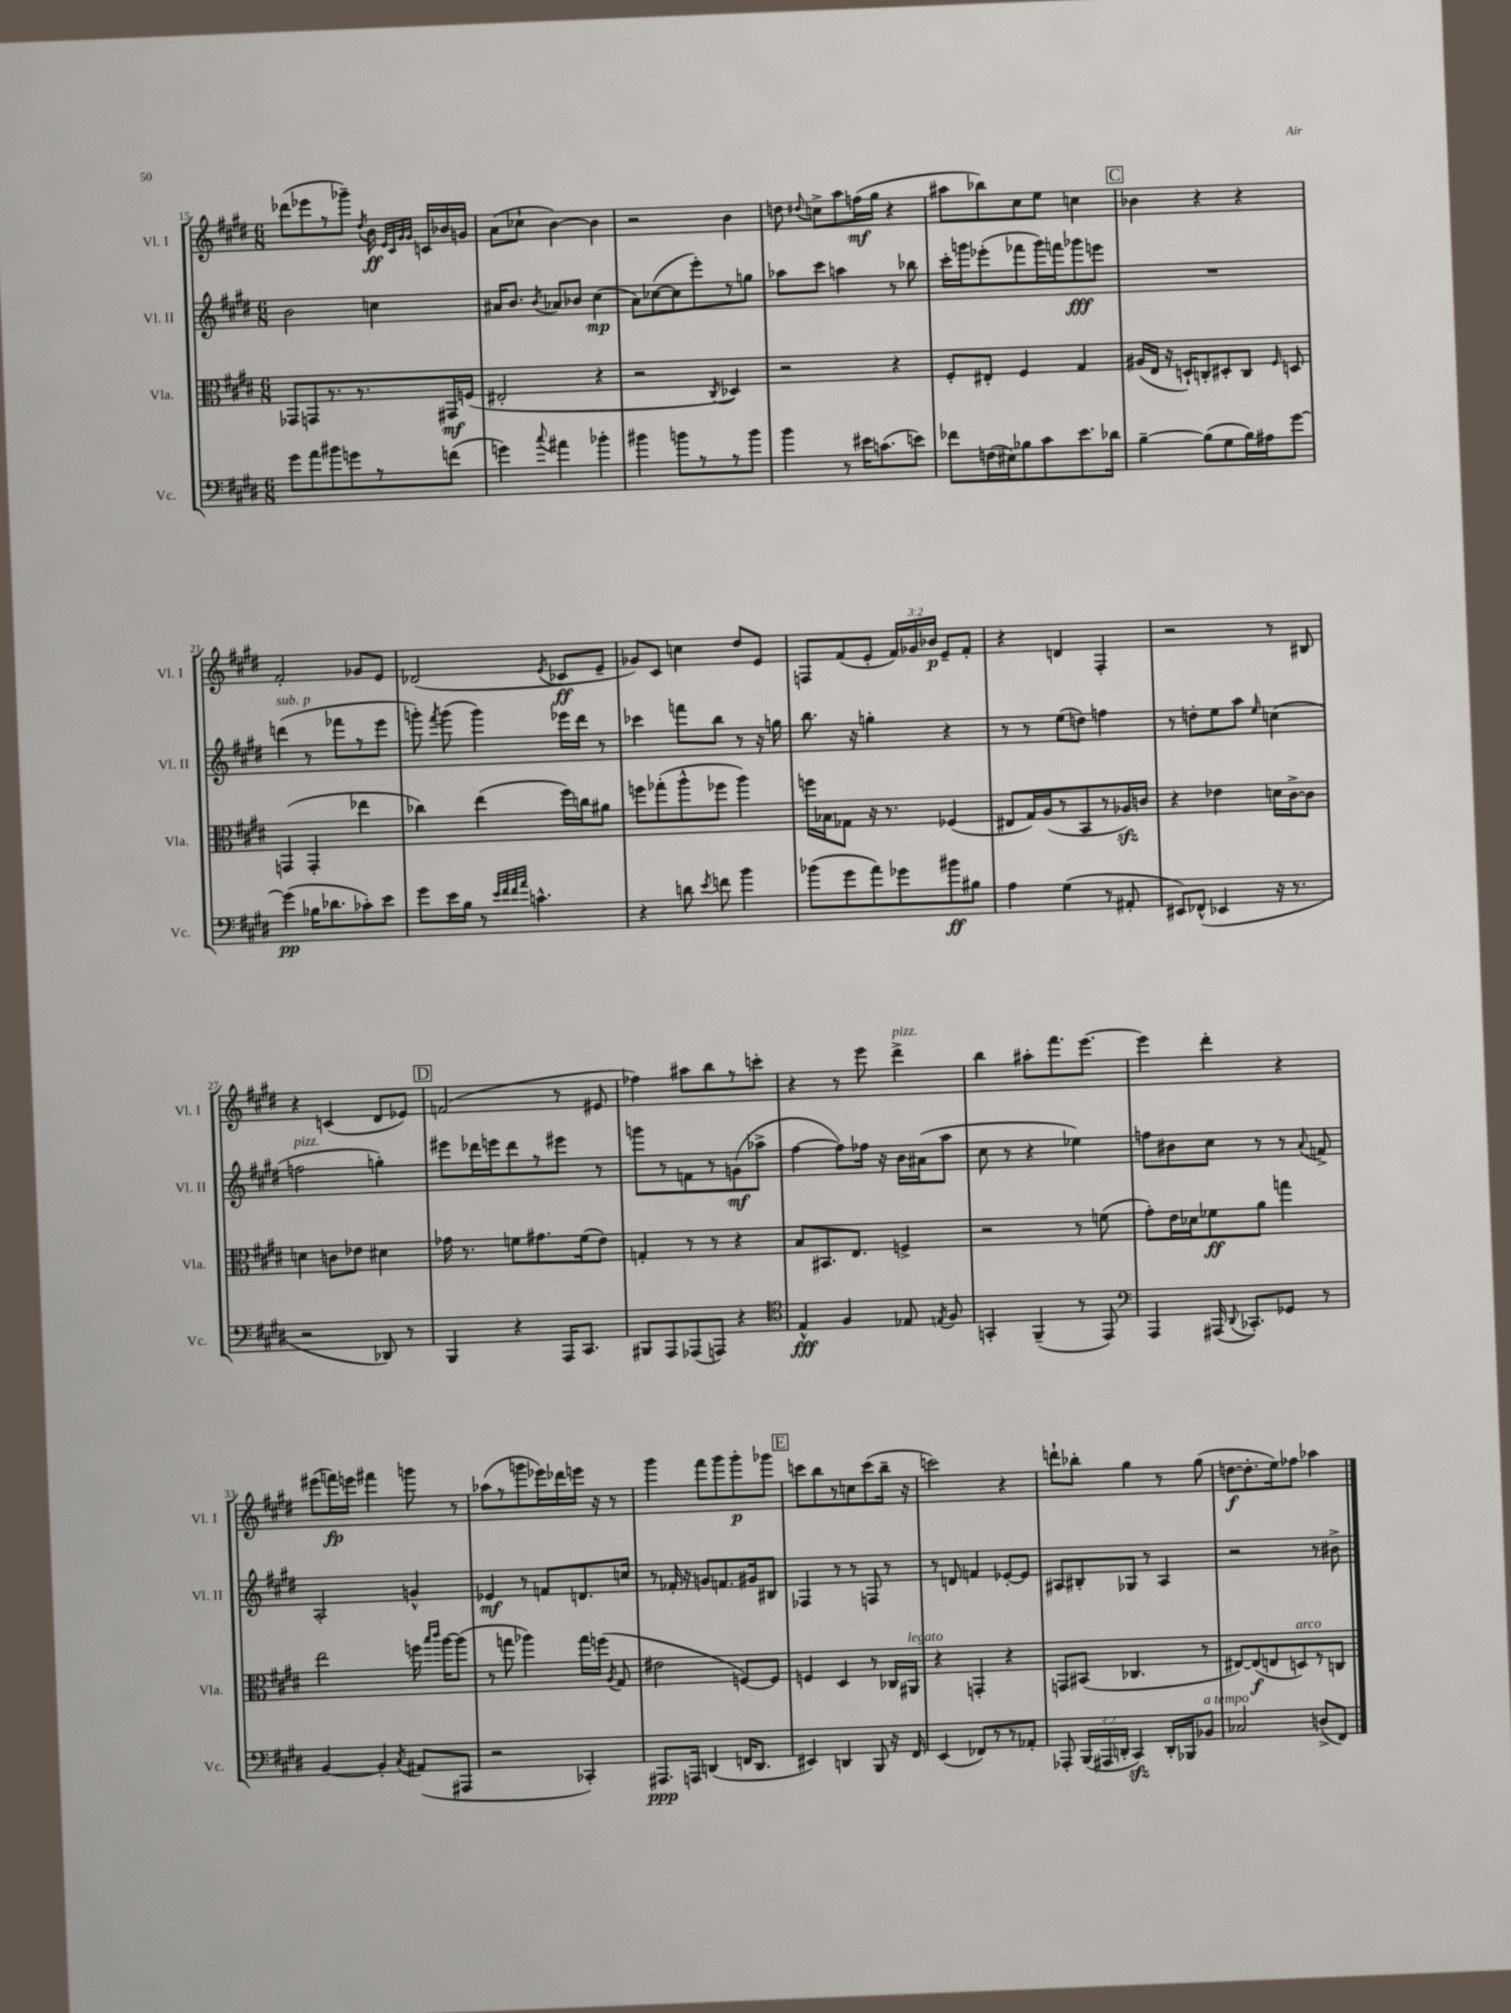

**kern	**kern	**kern	**kern
*staff4	*staff3	*staff2	*staff1
*clefF4	*clefC3	*clefG2	*clefG2
*k[f#c#g#d#]	*k[f#c#g#d#]	*k[f#c#g#d#]	*k[f#c#g#d#]
*M6/8	*M6/8	*M6/8	*M6/8
8g#\L	8GG-/L	2b\	(8ddd-\L
8a\	8GG/	.	8eee-\
8b#\	8.r	.	8r
8g\	.	.	8ggg-~\J)
.	8.r	.	.
.	.	.	8qdd#/
8r	.	4cc\	16b\
.	.	.	32qqe/LLL
.	.	.	32qqc#/
.	.	.	32qqg#/
.	.	.	32qqg#/JJJ
.	.	.	16c/LL
(8f\J	16GG#/L	.	16b-/
.	(16F/JJ	.	16g/JJ
=	=	=	=
4g\)	2E#'/	16a#/LK	(8a\L
.	.	8.b/J	.
.	.	.	8cc-`\J
8qqcc#/	.	8qb/	.
4a#\	.	8a-/L	[4b\)
.	.	8b-/J	.
4b-'\	4r	(4cc#\	4b\]
=	=	=	=
4b#\	2r	8a\L)	2r
.	.	([8cc-\	.
8b\L	.	8cc-\]	.
8r	.	8eee'\)	.
.	8qC#/	.	.
8r	4D-/)	8r	4b\
8b\J	.	8gg\J	.
=	=	=	=
4b\	2r	8aa-\L	8dd\
.	.	.	8qqdd#/
.	.	8ccc#\J	8cc^\L
8r	.	4aa\	8aa\
16e#\LK	.	.	(16ff\L
(8.c\	.	.	16gg#\JJ
.	4r	8r	4r
8e\J)	.	8bb-\	.
=	=	=	=
8f-\L	8F#'/L	16ccc#'\LL	8aa#\L
.	.	16ggg\J	.
(16F\L	8E#'/J	(8eee-'\	8bb-\)
16E#\J)	.	.	.
8B-\	4F#/	8fff-\	8cc#\
8c#\	.	16ggg\L)	8ee\J
.	.	16fff\J	.
8.e\	4G#/	8ggg-\	4cc\
.	.	8eee\J	.
16d-\Jk	.	.	.
=	=	=	=
[4B~\	(16A#/LL	2.r	4b-\
.	16E/JJ	.	.
.	16r	.	.
.	16D`/LK)	.	.
(8B\]L	8C'/	.	4r
8G#\	8D#'/	.	.
16B\L)	8C/J	.	4r
16A#\J	.	.	.
.	16qqF#/	.	.
[8g#\J	8D/	.	.
=	=	=	=
(4g#\]	(4GG/	(4ddd\	2f#'/
16B-\LK	4GG'/	8r	.
8.d-\	.	.	.
.	.	8fff-\L	.
8c-'\)	4ee-\	8r	8g-/L
8e\J	.	8eee\J	8e/J
=	=	=	=
8g#\L	4cc-\)	8ggg'\)	(2d-/
.	.	8qfff#/	.
16e\L	.	(8ggg\	.
16B\JJ	.	.	.
8r	(4ee\	4ggg\)	.
32qqe/LLL	.	.	.
32qqf#/	.	.	.
32qqf#/	.	.	.
32qqa/JJJ	.	.	.
4.c^^\	.	.	.
.	.	.	8qe/
.	16ff#\LL)	16eee-\LL	8c-/L
.	16cc\J	16ddd#\JJ	.
.	8a#\J	8r	8e~/J
=	=	=	=
4r	8ff\L	4ccc-\	8g-/L)
.	(8gg-'\	.	8c#/J
8d\	8aa^^\	8fff\L	4cc\
8qe/	.	.	.
8f\	8ff-\J	8bb\J	.
4b\	4aa\)	8r	8dd#/L
.	.	16r	8e/J
.	.	16gg\	.
=	=	=	=
(8b-\L	16ff\LL	8.bb\	8F/L
.	16B-\J	.	.
8g#\	8G-\J	.	(8f#/
.	.	16r	.
8a\)	16r	4gg'\	8e'/J
.	8.r	.	.
8g-\	.	.	24f#/LL)
.	.	.	24g-/
.	.	.	24b-/JJ
8b#\	(4F-/	4r	8e~/L
8B#\J	.	.	8f#'/J
=	=	=	=
4A\	8E#/L	8r	4r
.	16G#/L)	8r	.
.	(16A/J	.	.
(4G#\	8r	(8ee\L	4d/
.	8BB/	8dd\J)	.
8r	8r	4ff\	4F#'/
8AA#'/	16A-/L)	.	.
.	16c/JJ	.	.
=	=	=	=
8EE#/L)	4r	8r	2r
(8FF-^^/J	.	8dd'\L	.
4EE-/	4e-\	8ee\	.
.	.	8aa\J	.
.	.	16qqee/	.
16r	16d\LL	(4cc\	8r
8.r	[16c#^\J	.	.
.	8c#\]J	.	8B#/
=	=	=	=
2r	4d\	2ff\	4r
.	8c\L	.	(4c/
.	8e-\J	.	.
8DD-/)	4d#\	4gg'\)	8d#/L
8r	.	.	8e-/J)
=	=	=	=
4BBB/	16g-\	8eee#\L	(2f/
.	8.r	.	.
.	.	16ddd-\L	.
.	.	16eee\J	.
4r	8f\L	8ddd-\	.
.	8.g#\	8r	.
16AAA/LK	.	8eee#\J	8r
8.CC#/J	(16f\k	.	.
.	8e\J)	8r	8e#/
=	=	=	=
8BBB#/L	4G'/	8ggg\L	4ff-\)
8AAA/	.	8r	.
(8AAA-/	8r	8f\	8aa#\L
8AAA/J)	8r	8r	8bb\
4r	4r	(8g\	8r
.	.	8aa-^\J	8ccc'\J
=	=	=	=
*clefC4	*	*	*
4E^^/	8B/L	[4ff#\	4r
.	8.BB#/	.	.
4F#/	.	8ff#\]L)	8r
.	8.E/J	.	.
.	.	16ff-\Jk	8eee\
.	.	16r	.
8E-/	4F^/	16b\LL	4ddd#^\
.	.	(16a#\J	.
8qE/	.	.	.
8F#/	.	8aa\J	.
=	=	=	=
4GG'/	2r	8cc#\	4bb\
.	.	8r	.
(4FF#~/	.	4r	8aa#'\L
.	.	.	8.fff#\
8r	8r	4ee-\)	.
.	.	.	[8.eee\J
8EE/)	(8f\	.	.
=	=	=	=
*clefF4	*	*	*
4AAA/	8g#'\L)	8ff\L	4eee\]
.	16e\L	8b#\	.
.	16d-\J	.	.
(16AAA#/	8f-\	8cc#\J	4ddd#'\
8qqDD#/	.	.	.
8.CC-'/L)	.	.	.
.	8a\J	8r	.
8GG-/J	4gg\	8r	4r
.	.	8qqa/	.
8r	.	8f^/	.
=	=	=	=
[4BB/	2ee\	2A'/	(8eee#\L
.	.	.	16fff\L)
.	.	.	16eee\JJ
4BB'/]	.	.	4fff#\
8qC#/	.	.	.
(8AA#/L	16ff\	4g^^/	8ggg\
.	16qqbb/LL	.	.
.	16qqccc#/JJ	.	.
.	[16aa\LK	.	.
8AAA#/J	(8aa\]J	.	8r
=	=	=	=
2r	8r	4e-/	(8aa-\L
.	8gg\	.	8r
.	4aa-\)	8r	8ggg\
.	.	8f/L	16eee-\L)
.	.	.	16ddd-\
4CC-'/)	16gg\LL	8.d/	16eee\JJ
.	(16ff\JJ	.	16r
.	8qA/	.	.
.	8G#/	.	8r
.	.	16cc/Jk	.
=	=	=	=
8.AAA#/L	2e#\	8r	4ggg#\
.	.	16f-'/	.
16AAA/Jk	.	16r	.
(4DD/	.	8g/L	8fff#\L
.	.	8.f/	8ggg#\
16FF/LK	[8F/L)	.	8ggg#'\
8.DD/J	.	16g#/k	.
.	8F/]J	8B#/J	8ggg-\J
=	=	=	=
4EE#/)	4F/	4F-/	8ccc\L
.	.	.	8bb\
4DD/	4D#/	8r	8r
.	.	8r	8cc\
8BBB/	8r	8F/	(8ccc\
16r	16C-/LL	8r	16bb~\Jk
16FF#/	16AA#/JJ	.	16r
=	=	=	=
(4EE/	4r	8r	2ccc\)
.	.	8d/	.
8FF-/L)	4GG'/	4f/	.
8r	.	.	.
8r	4r	[8e-'/L	4r
8AA-'/J	.	8e-/]J	.
=	=	=	=
8AAA-'/	8GG/L	8A#/L	8ddd`\L
(24BBB/LL	(8BB#/J	8B#'/	8bb-'\J
24AAA#/	.	.	.
24DD'/JJ	.	.	.
4CC#/)	4.C-/	8G-/J	4gg#\
.	.	8r	.
16DD'/LL	.	4A#/	8r
16BBB-/J	.	.	.
8BB-/J	8r	.	(8gg#\
=	=	=	=
2C-/	[8E#/L)	2r	[8dd\L
.	(8E#/]	.	8.dd'\]
.	8E/	.	.
.	.	.	16ee\k)
.	8D/)	.	8ff-\J
(8D^/L	8r	8r	4aa-\
8FF#/J)	8C/J	8b#^\	.
==	==	==	==
*-	*-	*-	*-
